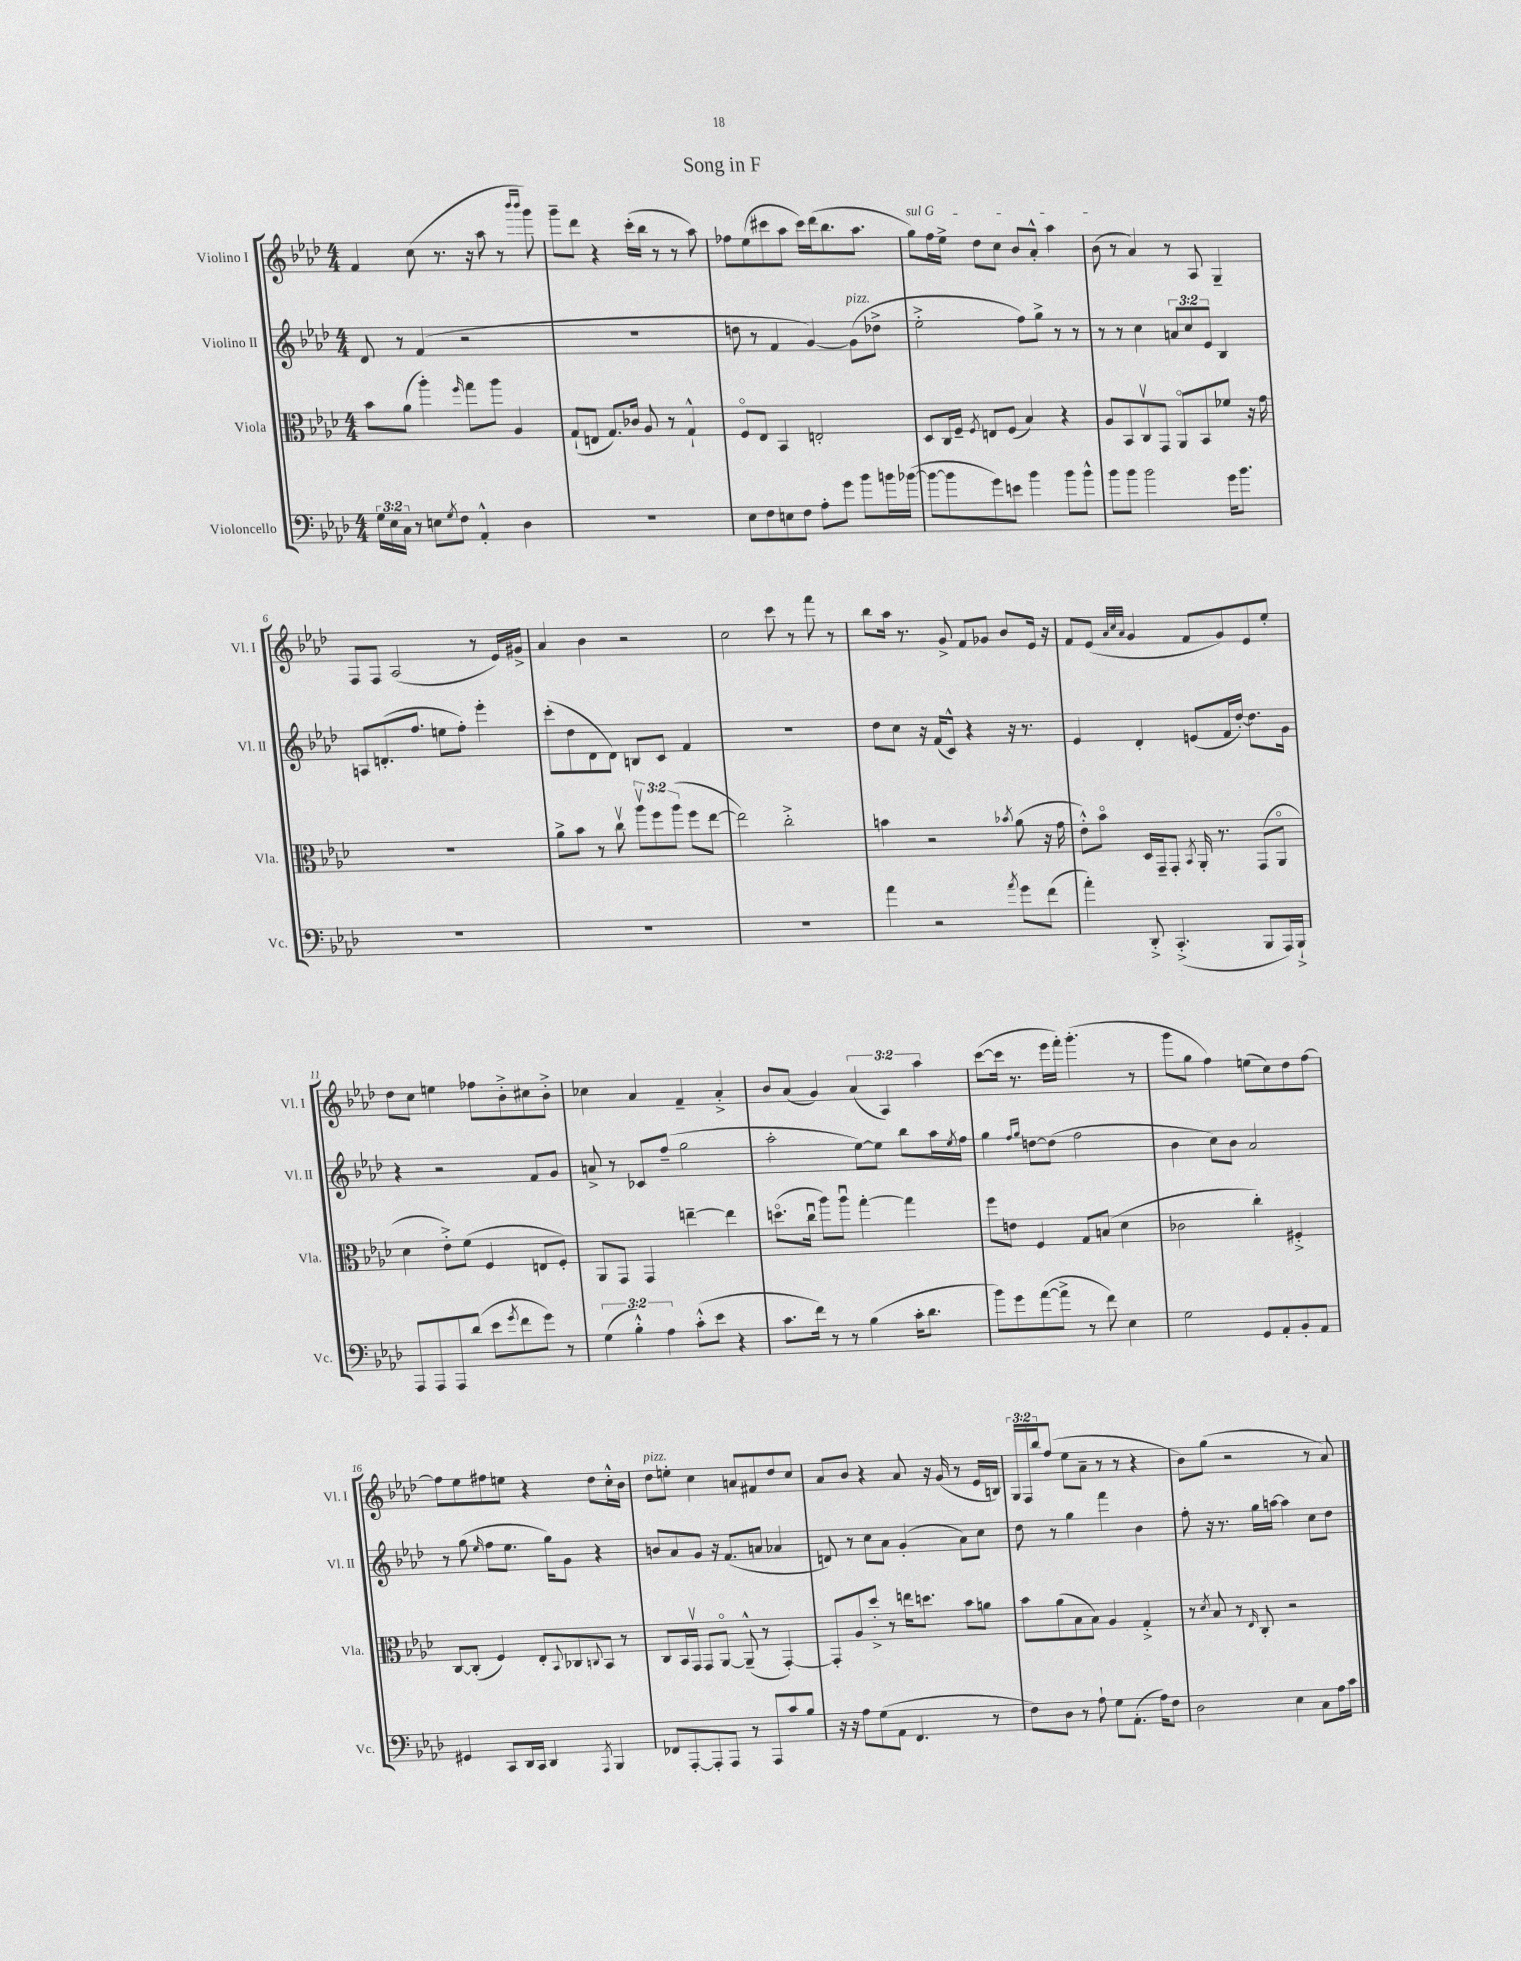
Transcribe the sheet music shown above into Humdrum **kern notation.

**kern	**kern	**kern	**kern
*part4	*part3	*part2	*part1
*staff4	*staff3	*staff2	*staff1
*I"Violoncello	*I"Viola	*I"Violino II	*I"Violino I
*I'Vc.	*I'Vla.	*I'Vl. II	*I'Vl. I
*clefF4	*clefC3	*clefG2	*clefG2
*k[b-e-a-d-]	*k[b-e-a-d-]	*k[b-e-a-d-]	*k[b-e-a-d-]
*M4/4	*M4/4	*M4/4	*M4/4
=1	=1	=1	=1
24G\LL	8b-\L	8d-/	4f/
24E-\	.	.	.
24C\JJ	.	.	.
8r	(8a-\J	8r	.
8En\L	4aa-'\)	(4f/	(8cc\
8qG/	.	.	.
8F\J	.	.	8.r
.	16qqff/	.	.
4AA-'^^/	8gg\L	2r	.
.	.	.	16r
.	8aa-\J	.	8aa-\
4D-\	4A-/	.	8r
.	.	.	16qqbbb-/LL
.	.	.	16qqbbb-/JJ
.	.	.	8ggg\)
=2	=2	=2	=2
1r	(8G`/L	1r	8ggg~\L
.	8En/J	.	8ddd-\J
.	8.G/L)	.	4r
.	16c-X/Jk	.	.
.	8A-/	.	(16ccc'\LL
.	.	.	16bb-\JJ
.	8r	.	8r
.	4G`^^/	.	8r
.	.	.	8aa-\)
=3	=3	=3	=3
8E-\L	8F/L	8ddn\	8ff-X\L
8F\	8E-/J	8r	(8ee-\
8En\	4BB-/	4f/	8ccc#X\
8F\J	.	.	8aa-\J
8A-'\L	2En'/	[4g/)	16ccc#\LL)
.	.	.	(16ddd-\J
8g\J	.	.	8.bb-\
!	!	!LO:TX:a:i:t=pizz.	!
8b-\L	.	(8g\L]	.
.	.	.	8.aa-\J
16bn\L	.	8dd-X^\J	.
([16b-X\JJ	.	.	.
=4	=4	=4	=4
!	!	!	!LO:TX:a:i:t=sul G
8b-\L_	8D-/L	2ee-'^\	8gg\L)
8b-\]	16C/L	.	16ff\L
.	16F~/JJ	.	16ee-^\JJ
.	8qF/	.	.
8g\)	8En/L	.	8dd-\L
8en\J	(8F/J	.	8cc\J
4b-\	4B-/)	8ff\L)	8b-/L
.	.	8gg^\J	8a-'^^/J
8b-\L	4r	8r	4aa-\
8b-^^\J	.	8r	.
=5	=5	=5	=5
8b-\L	8A-/L	8r	(8b-\
8b-\J	8BB-/	8r	8r
2b-\	8Cv/	4cc\	4a-/)
.	8GG/J	.	.
.	8AA-/L	12an/L	8r
.	.	12cc/	.
.	8BB-/	.	8A-/
.	.	12e-/J	.
16g\KL	8f-X/J	4B-/	4G~/
8.b-\J	.	.	.
.	16r	.	.
.	16g\	.	.
!!LO:LB:g=z
=6	=6	=6	=6
1r	1r	8An/L	8F/L
.	.	(8.dn'/	8F/J
.	.	.	(2A-/
.	.	8.ff/J	.
.	.	8een\L	.
.	.	8ff'\J)	.
.	.	4eee-'\	8r
.	.	.	16e-/LL)
.	.	.	16g#X^/JJ
=7	=7	=7	=7
1r	8a-^\L	(8ccc'\L	4a-/
.	8b-\J	8dd-\	.
.	8r	8d-\	4b-\
.	8ccv\	8d-\J)	.
.	12aa-v\L	8Bn/L	2r
.	12ff\	.	.
.	.	8c/J	.
.	(12aa-\J	.	.
.	8ff\L	4f/	.
.	[8ee-\J	.	.
=8	=8	=8	=8
1r	2ee-\])	1r	2cc\
.	2cc'^\	.	8ccc\
.	.	.	8r
.	.	.	8fff\
.	.	.	8r
=9	=9	=9	=9
4a-\	4bn\	8dd-\L	8bb-\L
.	.	8cc\J	16aa-\Jk
.	.	.	8.r
2r	2r	16r	.
.	.	(16f/KL	.
.	.	8c^^/J)	8g^/
.	.	4r	8f/L
.	.	.	8g-X/J
8qa-/	8qb-X/	.	.
8g\L	(8a-\	16r	8b-/L
.	.	8.r	.
(8f\J	16r	.	16e-/Jk
.	16g\	.	16r
=10	=10	=10	=10
4a-'\)	8e-'^^\L)	4e-/	8f/L
.	8b-\J	.	(8e-/J
.	.	.	32qqa-/LLL
.	.	.	32qqcc/
.	.	.	32qqa-/JJJ
8DD-'^/	16D-/LL	4d-'/	4g/
.	16GG~/J	.	.
(4.CC'^/	8GG'/J	.	.
.	8qBB-/	.	.
.	16AA-'/	(8en/L	8f/L
.	8.r	.	.
.	.	16f/L	8g/)
.	.	[16dd-'/JJ)	.
8BBB-/L	(8GG/L	8.dd-\L]	8e-/
16AAA-/L)	8AA-/J	.	8ee-'/J
16BBB-`^/JJ	.	16g\Jk	.
!!LO:LB:g=z
=11	=11	=11	=11
8AAA-/L	4d-\	4r	8dd-\L
8AAA-/	.	.	8cc\J
8AAA-/	8e-'^\L)	2r	4een\
(8d-/J	(8f\J	.	.
8e-\L	4F/	.	8ff-X\L
8qg/	.	.	.
8f\	.	.	8b-'^\
8g\J)	8En/L	8f/L	8cc#X\
8r	8F'/J)	8g/J	8b-'^\J
=12	=12	=12	=12
(6G\	8AA-/L	8an^/	4cc-X\
.	8GG/J	8r	.
6B-'^^\)	.	.	.
.	4GG/	8c-X/L	4a-/
6A-\	.	.	.
.	.	(8ff~/J	.
(8c'^^\L	[4een~\	2gg\	4f~/
8e-\J	.	.	.
4r	4ee\]	.	4a-'^/
=13	=13	=13	=13
8.c\L	(8.ddn\L	2aa-'\	8b-/L
.	.	.	(8a-/J
16f\Jk)	16ccu\Jk	.	.
8r	8aa-\L)	.	4g/)
8r	8aa-u\J	.	.
(4B-\	[4gg'\	[8ee-\L)	(6a-/
.	.	8ee-\J]	.
.	.	.	6A-/)
16c'\KL	4gg\]	8bb-\L	.
8.d-\J	.	.	.
.	.	.	6aa-\
.	.	16aa-\L	.
.	.	8qee-/	.
.	.	16ff\JJ	.
=14	=14	=14	=14
8b-\L)	8ff\L	4gg\	([8ccc\L
8g\	8en\J	.	16ccc\Jk]
.	.	.	8.r
.	.	16qqff/LL	.
.	.	16qqgg/JJ	.
([8a-\	4F/	[8ddn\L	.
8a-^\J]	.	(8dd\J]	16eee-\LL
.	.	.	16fff'\JJ)
8r	8G/L	2ff\	(4.ggg'\
8f\)	(8Bn/J	.	.
4E-\	4d-\	.	.
.	.	.	8r
=15	=15	=15	=15
2G\	2c-X\	4b-\	8ggg\L
.	.	.	8gg\J
.	.	8cc\L)	4ff\)
.	.	8b-\J	.
8GG/L	4cc'\)	2a-/	(8een\L
8AA-'/	.	.	8cc\)
8BB-'/	4F#X'^/	.	8dd-\
8AA-/J	.	.	[8ff\J
!!LO:LB:g=z
=16	=16	=16	=16
4GG#X/	[8C/L	8r	8ff\L]
.	(8C'/J]	(8gg\	8ee-\
.	.	16qqee-/	.
8CC/L	4F/)	8ff\L	8ff#X\
16DD-/L	.	8.ee-\J	8een\J
16CC/JJ	.	.	.
4DD-/	8E-'/L	.	4r
.	.	16gg\KL)	.
.	8qqBB-/	.	.
.	8C-X/	8g\J	.
8qAAA-/	8qqCn/	.	.
4BBB-/	8BB-/J	4r	8dd-\L
.	8r	.	16cc'^^\L
.	.	.	16b-\JJ
=17	=17	=17	=17
!	!	!	!LO:TX:a:i:t=pizz.
8FF-X/L	8C/L	8bn/L	8dd-\L
[8AAA-'/	16BB-/L	8a-/	8een'\J
.	16GGv/JJ	.	.
8AAA-'/]	8GG/L	8g/J	4cc\
8AAA-/J	[8AA-/J	16r	.
.	.	(8.f/L	.
8r	(8AA-~^^/]	.	8an/L
8AAA-/L	8r	8an/J	8f#X/
8c/	[4GG'/)	4a-X/	8dd-/
8B-/J	.	.	8cc/J
=18	=18	=18	=18
16r	8GG'/L]	8dn/)	8a-/L
16r	.	.	.
8A-\L	8A-/	8r	8b-/J
(8G\	8dd-'^/J	8cc\L	4r
8AA-\J	8r	8a-\J	.
4.FF/	16een\KL	(4g'/	8a-/
.	8.ddn\J	.	.
.	.	.	16r
.	.	.	(16g/
.	8b-\L	8a-\L)	8r
8r	8an\J	8cc\J	16e-/LL
.	.	.	16Bn/JJ)
=19	=19	=19	=19
8F\L)	8b-\L	8dd-\	24G/LL
.	.	.	24F/
.	.	.	24bb-/J
8D-\J	(8a-\	8r	(8ff/J
8r	8B-\	4gg\	8ee-\L
8A-`\	8B-\J)	.	8a-~\J
8G\L	4A-/	4fff\	8r
(8.AA-'\J	.	.	8r
.	4G'^/	4b-\	4r
16A-\KL)	.	.	.
8F\J	.	.	.
=20	=20	=20	=20
2D-\	8r	8ff'\	8b-\L)
.	8qd-/	.	.
.	8B-/	16r	(8gg\J
.	.	8.r	.
.	8r	.	2r
.	16qqE-/	.	.
.	8C'/	16gg\LL	.
.	.	[16aan\JJ	.
4E-\	2r	4aa\]	.
8C\L	.	8cc\L	8r
16A-\L	.	8dd-\J	8a-/)
16c\JJ	.	.	.
==	==	==	==
*-	*-	*-	*-
